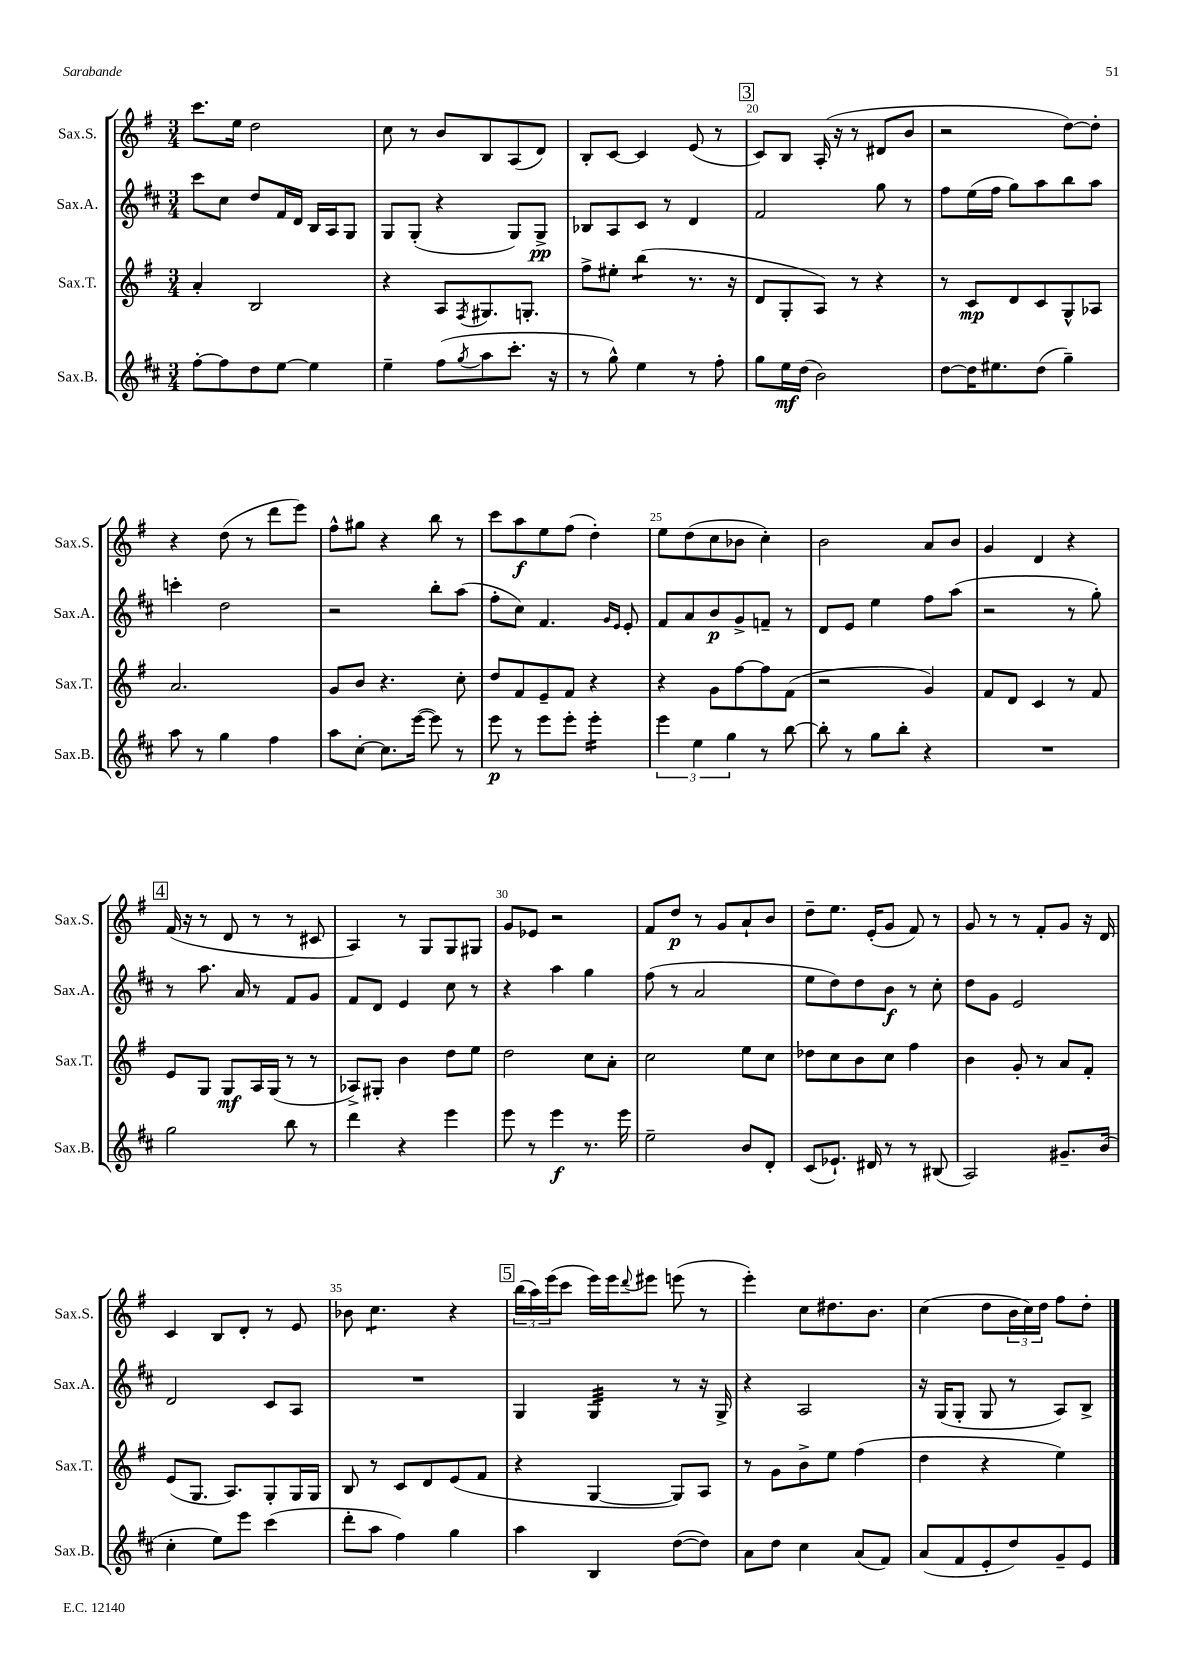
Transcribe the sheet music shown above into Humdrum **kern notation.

**kern	**kern	**kern	**kern
*staff4	*staff3	*staff2	*staff1
*clefG2	*clefG2	*clefG2	*clefG2
*k[f#c#]	*k[f#]	*k[f#c#]	*k[f#]
*M3/4	*M3/4	*M3/4	*M3/4
[8ff#'	4a'	8ccc#	8.ccc
8ff#]	.	8cc#	.
.	.	.	16ee
8dd	2B	8dd	2dd
[8ee	.	16f#	.
.	.	16d	.
4ee]	.	16B	.
.	.	16A	.
.	.	8G	.
=	=	=	=
4ee~	4r	8G	8cc
.	.	(8G'	8r
(8ff#	8A	4r	8b
8qgg	8qF#	.	.
8aa	8.G#	.	8B
8.ccc#'	.	8G)	(8A
.	8.G'	.	.
.	.	8G^	8d)
16r	.	.	.
=	=	=	=
8r	8ff#^	8B-	8B'
8gg^^)	8ee#'	8A	[8c
4ee	(4bb	8c#	4c]
.	.	8r	.
8r	8.r	4d	(8e
8ff#'	.	.	8r
.	16r	.	.
=	=	=	=
8gg	8d	2f#	8c)
16ee	8G'	.	8B
(16dd	.	.	.
2b)	8A)	.	(16A'
.	.	.	16r
.	8r	.	8r
.	4r	8gg	8d#
.	.	8r	8b
=	=	=	=
[8dd	8r	8ff#	2r
16dd]	8c	(16ee	.
8.ee#	.	16ff#	.
.	8d	8gg)	.
(8dd	8c	8aa	.
4gg~)	8G^^	8bb	[8dd)
.	8A-	8aa	8dd']
=	=	=	=
8aa	2.a	4ccc'	4r
8r	.	.	.
4gg	.	2dd	(8dd
.	.	.	8r
4ff#	.	.	8ddd
.	.	.	8eee)
=	=	=	=
8aa	8g	2r	8ff#^^
[8cc#'	8b	.	8gg#
8.cc#]	4.r	.	4r
([16eee	.	.	.
8eee])	.	8bb'	8bb
8r	8cc'	(8aa	8r
=	=	=	=
8eee	8dd	8ff#'	8ccc
8r	8f#	8cc#)	8aa
8eee	8e~	4.f#	8ee
8eee'	8f#	.	(8ff#
4eee'	4r	.	4dd')
.	.	16qqg	.
.	.	16qqe	.
.	.	8e'	.
=	=	=	=
6eee	4r	8f#	8ee
.	.	8a	(8dd
6ee	.	.	.
.	8g	8b	8cc
6gg	.	.	.
.	[8ff#	8g^	8b-
8r	8ff#]	8f~	4cc')
[8bb	(8f#	8r	.
=	=	=	=
8bb']	2r	8d	2b
8r	.	8e	.
8gg	.	4ee	.
8bb'	.	.	.
4r	4g)	8ff#	8a
.	.	(8aa	8b
=	=	=	=
2.r	8f#	2r	4g
.	8d	.	.
.	4c	.	4d
.	8r	8r	4r
.	8f#	8gg')	.
=	=	=	=
2gg	8e	8r	(16f#
.	.	.	16r
.	8G	8.aa	8r
.	8G	.	8d
.	.	16a	.
.	16A	8r	8r
.	(16G	.	.
8bb	8r	8f#	8r
8r	8r	8g	8c#
=	=	=	=
4ddd	8A-^)	8f#	4A)
.	8G#'	8d	.
4r	4b	4e	8r
.	.	.	8G
4eee	8dd	8cc#	8G
.	8ee	8r	8G#
=	=	=	=
8eee	2dd	4r	8g
8r	.	.	8e-
4eee	.	4aa	2r
8.r	8cc	4gg	.
.	8a'	.	.
16eee	.	.	.
=	=	=	=
2ee~	2cc	(8ff#	8f#
.	.	8r	8dd
.	.	2a	8r
.	.	.	8g
8b	8ee	.	8a`
8d'	8cc	.	8b
=	=	=	=
(8c#	8dd-	8ee	8dd~
8.e-`)	8cc	8dd)	8.ee
.	8b	8dd	.
16d#	.	.	(16e'
8r	8cc	8b	8g
8r	4ff#	8r	8f#)
(8B#	.	8cc#'	8r
=	=	=	=
2A)	4b	8dd	8g
.	.	8g	8r
.	8g'	2e	8r
.	8r	.	8f#'
8.g#~	8a	.	8g
.	8f#'	.	16r
(16b	.	.	16d
=	=	=	=
4cc#'	(8e	2d	4c
.	8.G	.	.
8ee)	.	.	8B
.	8.A)	.	.
8eee	.	.	8d'
(4ccc#	8G'	8c#	8r
.	16G	8A	8e
.	16G	.	.
=	=	=	=
8ddd'	8B	2.r	8b-
8aa	8r	.	4.cc
4ff#)	8c	.	.
.	8d	.	.
4gg	(8e	.	4r
.	8f#	.	.
=	=	=	=
4aa	4r	4G	(24bb
.	.	.	24aa)
.	.	.	(24eee
.	.	.	8ccc
4B	[4G	4G	16eee)
.	.	.	16eee
.	.	.	8qqddd
.	.	.	8eee#
([8dd	8G])	8r	(8eee
8dd])	8A	16r	8r
.	.	16G^	.
=	=	=	=
8a	8r	4r	4eee')
8dd	8g	.	.
4cc#	8b^	2A	8cc
.	8ee	.	8.dd#
(8a	(4ff#	.	.
.	.	.	8.b
8f#)	.	.	.
=	=	=	=
(8a	4dd	16r	(4cc
.	.	(16G	.
8f#	.	8G'	.
8e'	4r	8G	8dd
8dd)	.	8r	24b
.	.	.	24cc)
.	.	.	24dd
8g~	4ee)	8A)	8ff#
8e	.	8B^	8dd'
==	==	==	==
*-	*-	*-	*-
